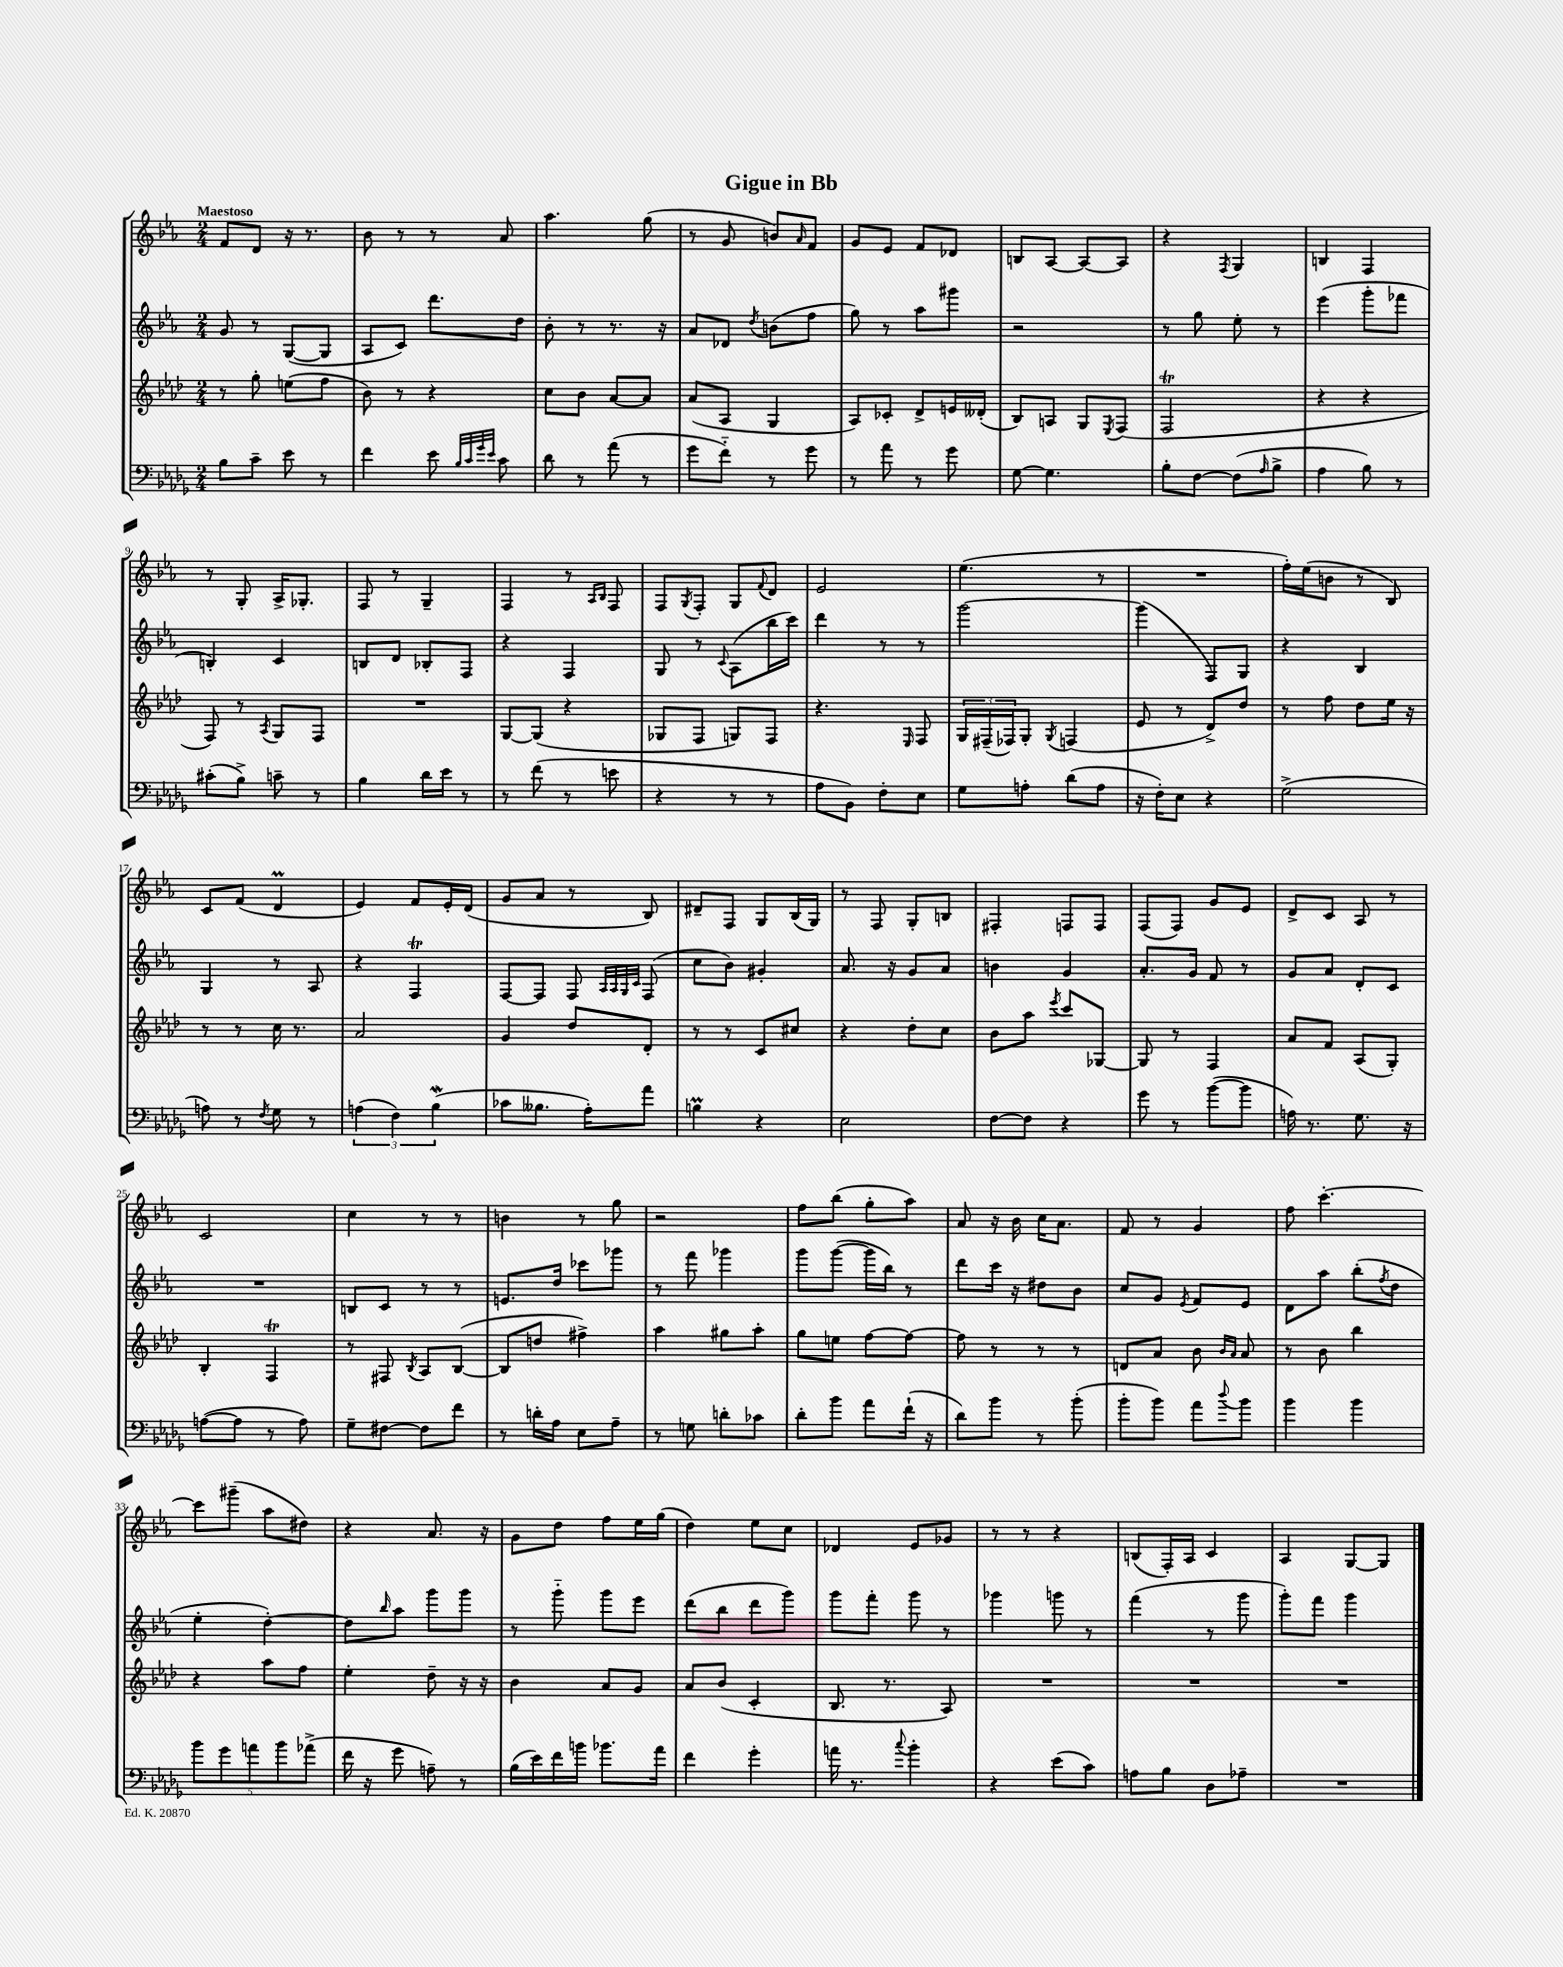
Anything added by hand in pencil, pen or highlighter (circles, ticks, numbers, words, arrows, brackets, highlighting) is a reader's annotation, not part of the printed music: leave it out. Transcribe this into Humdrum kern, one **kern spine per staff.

**kern	**kern	**kern	**kern
*staff4	*staff3	*staff2	*staff1
*clefF4	*clefG2	*clefG2	*clefG2
*k[b-e-a-d-g-]	*k[b-e-a-d-]	*k[b-e-a-]	*k[b-e-a-]
*M2/4	*M2/4	*M2/4	*M2/4
8B-	8r	8g	8f
8c~	8gg'	8r	8d
8e-	(8ee	([8G	16r
.	.	.	8.r
8r	8ff	8G]	.
=	=	=	=
4f	8b-)	8A-	8b-
.	8r	8c)	8r
8e-	4r	8.ddd	8r
32qqB-	.	.	.
32qqc	.	.	.
32qqg-	.	.	.
32qqe-	.	.	.
8c	.	.	8a-
.	.	16dd	.
=	=	=	=
8d-	8cc	8b-'	4.aa-
8r	8b-	8r	.
(8a-	[8a-	8.r	.
8r	8a-]	.	(8gg
.	.	16r	.
=	=	=	=
8g-	(8a-	8a-	8r
8f'~)	8A-	8d-	8g
.	.	8qdd	.
8r	4G	(8b	8b)
.	.	.	16qqa-
8g-	.	8ff	8f
=	=	=	=
8r	8A-)	8gg)	8g
8a-	8c-'	8r	8e-
8r	8d-^	8aa-	8f
8g-	16e	8ggg#	8d-
.	(16d--'	.	.
=	=	=	=
[8G-	8B-)	2r	8B
4.G-]	8A	.	[8A-
.	8G	.	8A-_
.	8qE-	.	.
.	(8F	.	8A-]
=	=	=	=
8B-'	2F	8r	4r
[8F	.	8gg	.
.	.	.	8qF
(8F]	.	8ee-'	4G
16qqA-	.	.	.
8B-^	.	8r	.
=	=	=	=
4A-	4r	(4eee-	4B
8B-)	4r	8ggg'	4F
8r	.	8fff-	.
=	=	=	=
(8c#'	8F)	4B')	8r
8B-^)	8r	.	8G'
.	8qA-	.	.
8c~	8G	4c	16A-^
.	.	.	8.G-'
8r	8F	.	.
=	=	=	=
4B-	2r	8B	8F
.	.	8d	8r
16d-	.	8B-'	4G~
16e-	.	.	.
8r	.	8F	.
=	=	=	=
8r	[8G	4r	4F
(8f	(8G]	.	.
8r	4r	4F	8r
.	.	.	16qqA-
.	.	.	16qqB-
8e	.	.	8F
=	=	=	=
4r	8G-	8G	8F
.	.	.	8qG
.	8F	8r	8F'
.	.	8qqc	.
8r	8G)	(8A-	8G
.	.	.	8qqf
8r	8F	16bb-	8d
.	.	16ccc)	.
=	=	=	=
8A-	4.r	4ddd	2e-
8BB-)	.	.	.
8F'	.	8r	.
.	16qqE-	.	.
8E-	8F	8r	.
=	=	=	=
8G-	24G	[2ggg	(4.ee-
.	(24F#~	.	.
.	24F-)	.	.
8A'	8G'	.	.
.	8qG	.	.
(8d-	(4F	.	.
8A	.	.	8r
=	=	=	=
16r	8e-	(4ggg]	2r
16F')	.	.	.
8E-	8r	.	.
4r	8d-^)	8F)	.
.	8dd-	8G	.
=	=	=	=
(2G-^	8r	4r	16ff')
.	.	.	(16ee-
.	8ff	.	8b
.	8dd-	4B-	8r
.	16ee-	.	8B-)
.	16r	.	.
=	=	=	=
8A)	8r	4G	8c
8r	8r	.	(8f
8qF	.	.	.
8G-	16cc	8r	4d
.	8.r	.	.
8r	.	8A-	.
=	=	=	=
(6A	2a-	4r	4e-)
6F)	.	.	.
.	.	4F	8f
(6B-	.	.	.
.	.	.	16e-'
.	.	.	(16d
=	=	=	=
8c-	4g	[8F	8g
8.B--	.	8F]	8a-
.	8dd-	8F	8r
16A-')	.	.	.
.	.	32qqA-	.
.	.	32qqA-	.
.	.	32qqG	.
.	.	32qqc	.
8a-	8d-'	(8F	8B-)
=	=	=	=
4B	8r	8cc	8d#~
.	8r	8b-)	8F
4r	8c	4g#'	8G
.	8cc#	.	(16B-
.	.	.	16G)
=	=	=	=
2E-	4r	8.a-	8r
.	.	.	8F
.	.	16r	.
.	8dd-'	8g	8G'
.	8cc	8a-	8B
=	=	=	=
[8F	8b-	4b	4F#'
8F]	8aa-	.	.
.	8qeee-	.	.
4r	8ccc	4g	8F
.	[8G-	.	8F
=	=	=	=
8g-	8G-]	8.a-'	(8F
8r	8r	.	8F)
.	.	16g	.
([8b-	4F	8f	8g
8b-]	.	8r	8e-
=	=	=	=
16A)	8a-	8g	8d^
8.r	.	.	.
.	8f	8a-	8c
8.G-	(8A-	8d'	8A-
.	8G')	8c	8r
16r	.	.	.
=	=	=	=
([8A	4B-'	2r	2c
8A]	.	.	.
8r	4F	.	.
8A)	.	.	.
=	=	=	=
8G-~	8r	8B	4cc
[8F#	8F#	8c	.
.	8qB-	.	.
8F#]	8A-	8r	8r
8f	([8B-	8r	8r
=	=	=	=
8r	8B-]	8.e	4b
16d'	8dd	.	.
16A-	.	16dd	.
8E-	4ff#^)	8ccc-	8r
8A-~	.	8ggg-	8gg
=	=	=	=
8r	4aa-	8r	2r
8G	.	8fff	.
8d'	8gg#	4ggg-	.
8c-	8aa-'	.	.
=	=	=	=
8d-'	8gg	8ggg	8ff
8b-	8ee	([8ggg	(8bb-
8a-	[8ff	16ggg]	8gg'
.	.	16bb-)	.
(16f`	8ff_	8r	8aa-)
16r	.	.	.
=	=	=	=
8d-)	8ff]	8ddd	8a-
8b-	8r	16ccc	16r
.	.	16r	16b-
8r	8r	8dd#	16cc
.	.	.	8.a-
(8b-'	8r	8b-	.
=	=	=	=
8b-'	8d	8cc	8f
8b-)	8a-	8g	8r
.	.	8qe-	.
8a-	8b-	8f	4g
.	16qqb-	.	.
8qqdd-	16qqa-	.	.
8b-	8a-	8e-	.
=	=	=	=
4b-	8r	8d	8ff
.	8b-	8aa-	[4.ccc'
4b-	4bb-	(8bb-'	.
.	.	8qff	.
.	.	8dd	.
=	=	=	=
10b-	4r	4ee-'	8ccc]
10g-	.	.	.
.	.	.	(8ggg#~
10a	.	.	.
.	8aa-	[4dd')	8aa-
10b-	.	.	.
.	8ff	.	8dd#)
(10a-^	.	.	.
=	=	=	=
16f	4ee-'	8dd]	4r
16r	.	.	.
.	.	16qqbb-	.
8g-	.	8aa-	.
8A~)	8dd-~	8ggg	8.a-
8r	16r	8ggg	.
.	16r	.	16r
=	=	=	=
(16B-	4b-	8r	8g
16e-)	.	.	.
16f	.	8ggg'~	8dd
16b	.	.	.
8.b-	8a-	8ggg	8ff
.	8g	8eee-	16ee-
16a-	.	.	(16gg
=	=	=	=
4f	8a-	(8ddd	4dd)
.	(8b-	8bb-	.
4g-'	4c'	8ddd	8ee-
.	.	8ggg)	8cc
=	=	=	=
16a	8.B-	8ggg	4d-
8.r	.	.	.
.	.	8fff'	.
.	8.r	.	.
8qqcc	.	.	.
4b-'	.	8ggg	8e-
.	8A-)	8r	8g-
=	=	=	=
4r	2r	4ggg-	8r
.	.	.	8r
(8e-	.	8ggg	4r
8c)	.	8r	.
=	=	=	=
8A	2r	(4fff	(8B
8B-	.	.	16F')
.	.	.	16A-
8D-	.	8r	4c
8A-~	.	8ggg	.
=	=	=	=
2r	2r	8ggg')	4A-
.	.	8fff	.
.	.	4ggg	[8G
.	.	.	8G]
==	==	==	==
*-	*-	*-	*-
